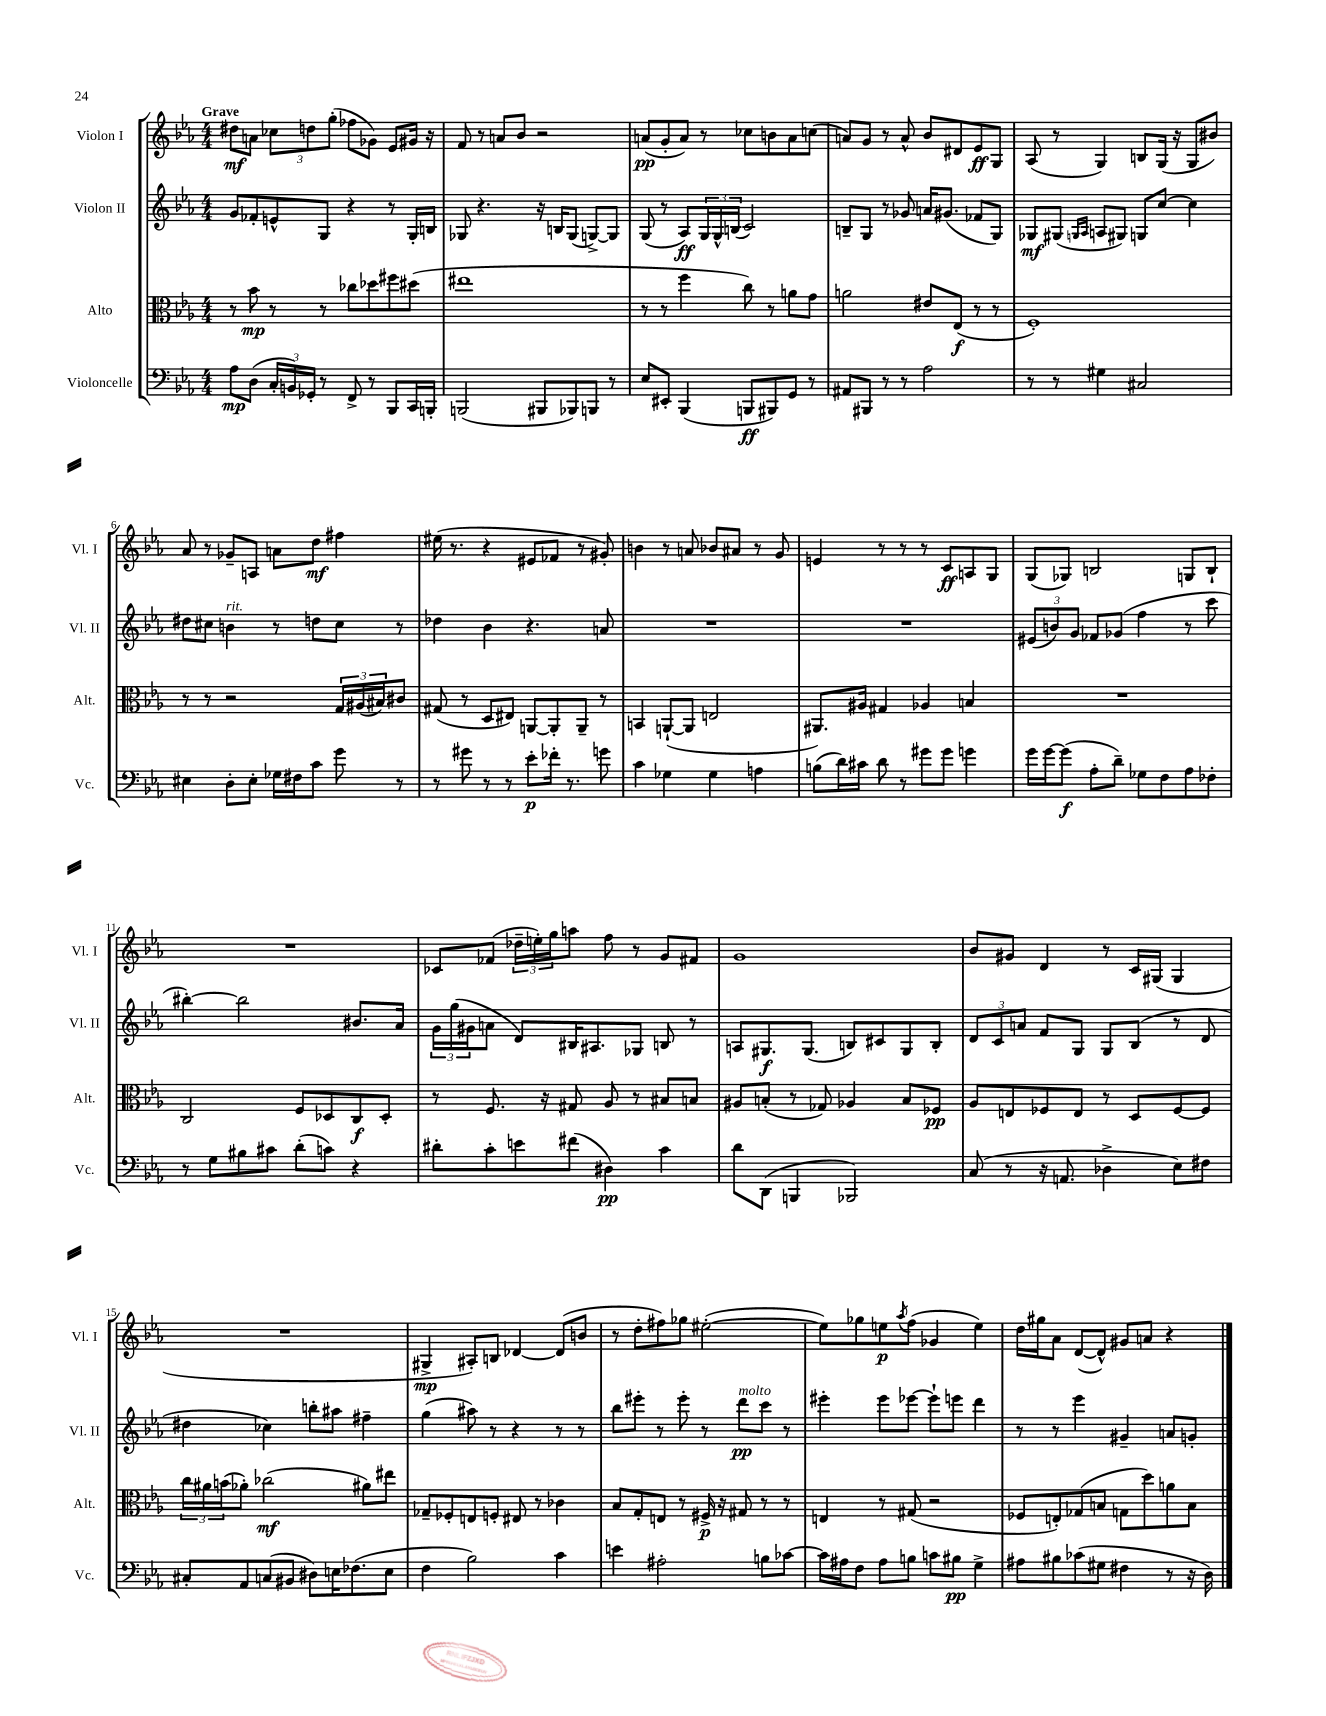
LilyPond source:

<<
\new StaffGroup <<
\new Staff = "s0" \with { instrumentName = "Violon I" shortInstrumentName = "Vl. I" } {
    \clef treble \key ees \major \numericTimeSignature \time 4/4 \tempo "Grave"
    dis''8\mf a'8 \tuplet 3/2 { ces''8 d''8 g''8-.( } fes''8 ges'8) ees'8 gis'16 r16 |
    f'8 r8 a'8 bes'8 r2 |
    a'8\pp( g'8-. a'8) r8 ces''8 b'8 a'8 c''8( |
    a'8) g'8 r8 a'8-^ bes'8 dis'8 ees'8\ff g8 |
    aes8( r8 g4) b8 g16( r16 g8 bis'8) |
    aes'8 r8 ges'8-- a8 a'8 d''8\mf fis''4 |
    eis''16( r8. r4 eis'8 fes'8 r8 gis'8-.) |
    b'4 r8 a'8 bes'8 ais'8 r8 g'8 |
    e'4 r8 r8 r8 c'8\ff a8 g8 |
    g8( ges8) b2 g8 b8-! |
    R1 |
    ces'8 fes'8( \tuplet 3/2 { des''16-- e''16-.) g''16 } a''8 f''8 r8 g'8 fis'8 |
    g'1 |
    bes'8 gis'8 d'4 r8 c'16 gis16( gis4 |
    R1 |
    gis4->\mp ais8-.) b8 des'4~ des'8( b'8 |
    r8 d''8-. fis''8) ges''8 eis''2~-.( |
    eis''8) ges''8 e''8\p \acciaccatura { aes''8 } f''8( ges'4 e''4) |
    d''16 gis''16 aes'8 d'8~( d'8-^) gis'8 a'8 r4 \bar "|." |
}
\new Staff = "s1" \with { instrumentName = "Violon II" shortInstrumentName = "Vl. II" } {
    \clef treble \key ees \major \numericTimeSignature \time 4/4
    g'8 fes'8-. e'8-^ g8 r4 r8 g16-. b16 |
    ges8 r4. r16 b16 ges8( g8~->) g8 |
    g8( r8 aes8\ff) \tuplet 3/2 { g16 g16-^ b16( } c'2) |
    b8-- g8 r8 ges'8 a'16 gis'8.( fes'8 g8) |
    ges8\mf gis8( \grace { g16 aes16 } a8 gis8) g8 c''8~ c''4 |
    dis''8 cis''8 b'4^\markup { \italic "rit." } r8 d''8 cis''8 r8 |
    des''4 bes'4 r4. a'8 |
    R1 |
    R1 |
    \tuplet 3/2 { eis'8( b'8) g'8 } fes'8 ges'8( f''4 r8 c'''8 |
    bis''4~-.) bis''2 bis'8. aes'16 |
    \tuplet 3/2 { g'16 g''16( gis'16 } a'8 d'8) bis16 ais8. ges8 b8 r8 |
    a8 gis8.\f gis8.( b8) cis'8 gis8 b8-. |
    \tuplet 3/2 { d'8 c'8 a'8 } f'8 g8 g8 bes8( r8 d'8 |
    dis''4 ces''4) b''8-. ais''8 fis''4-- |
    g''4( ais''8) r8 r4 r8 r8 |
    bes''8 eis'''8-. r8 eis'''8-. r8 d'''8\pp^\markup { \italic "molto" } c'''8 r8 |
    eis'''4-. eis'''8 ees'''8~ ees'''8-! e'''8 d'''4 |
    r8 r8 ees'''4 gis'4-- a'8 g'8-. \bar "|." |
}
\new Staff = "s2" \with { instrumentName = "Alto" shortInstrumentName = "Alt." } {
    \clef alto \key ees \major \numericTimeSignature \time 4/4
    r8 bes'8\mp r8 r8 ces''8 des''8 fis''8 dis''8( |
    eis''1 |
    r8 r8 f''4 c''8) r8 a'8 g'8 |
    a'2 eis'8 ees8\f( r8 r8 |
    f1-.) |
    r8 r8 r2 \tuplet 3/2 { g16 ais16( bis16) } cis'8 |
    gis8( r8 d8 eis8) a,8~ a,8-. a,8-- r8 |
    b,4 a,8~-!( a,8 e2 |
    ais,8.) ais16 gis4 aes4 b4 |
    R1 |
    c2 f8 des8 c8\f des8-. |
    r8 f8. r16 gis8 aes8 r8 bis8 b8 |
    ais8 b8-.( r8 ges8) aes4 b8 fes8\pp |
    aes8 e8 fes8 e8 r8 d8 fes8~ fes8 |
    \tuplet 3/2 { c''16 ais'16 b'16( } aes'8-.) ces''2\mf( ais'8) eis''8 |
    ges8-- fes8-. e8 f8-. eis8 r8 ces'4 |
    bes8 g8-. e8 r8 fis16->\p r16 gis8 r8 r8 |
    e4 r8 gis8( r2 |
    fes8 e8-.) ges8( b8 g8 d''8) a'8 b8 \bar "|." |
}
\new Staff = "s3" \with { instrumentName = "Violoncelle" shortInstrumentName = "Vc." } {
    \clef bass \key ees \major \numericTimeSignature \time 4/4
    aes8\mp d8( \tuplet 3/2 { c16-. b,16) ges,16-. } r8 f,8-> r8 bes,,8 c,16 b,,16-. |
    b,,2( bis,,8 bes,,8) b,,8 r8 |
    ees8 eis,8-. bes,,4( b,,8\ff bis,,8) g,8 r8 |
    ais,8 bis,,8 r8 r8 aes2 |
    r8 r8 gis4 cis2 |
    eis4 d8-. eis8-. ges16 fis16 c'8 g'8 r8 |
    r8 gis'8 r8 r8 ees'8-.\p fes'16-. r8. g'8 |
    c'4 ges4 ges4 a4 |
    b8( d'16) cis'16 d'8 r8 gis'8 gis'8 g'4 |
    g'16 g'16~ g'8\f( aes8-. d'8--) ges8 f8 aes8 fes8-. |
    r8 g8 bis8 cis'8 d'8-.( c'8) r4 |
    dis'8-. c'8-. e'8 fis'8( dis4\pp) c'4 |
    d'8 d,8( b,,4 bes,,2) |
    c8( r8 r16 a,8. des4-> ees8) fis8 |
    cis8-. aes,8 c8( bis,8 dis8) e16 fes8.( e8 |
    f4 bes2) c'4 |
    e'4 ais2-. b8 ces'8~ |
    ces'16 ais16 f8 ais8 b8 c'8 bis8\pp g4-> |
    ais8 bis8 ces'8( gis8 fis4 r8 r16 d16) \bar "|." |
}
>>
>>
